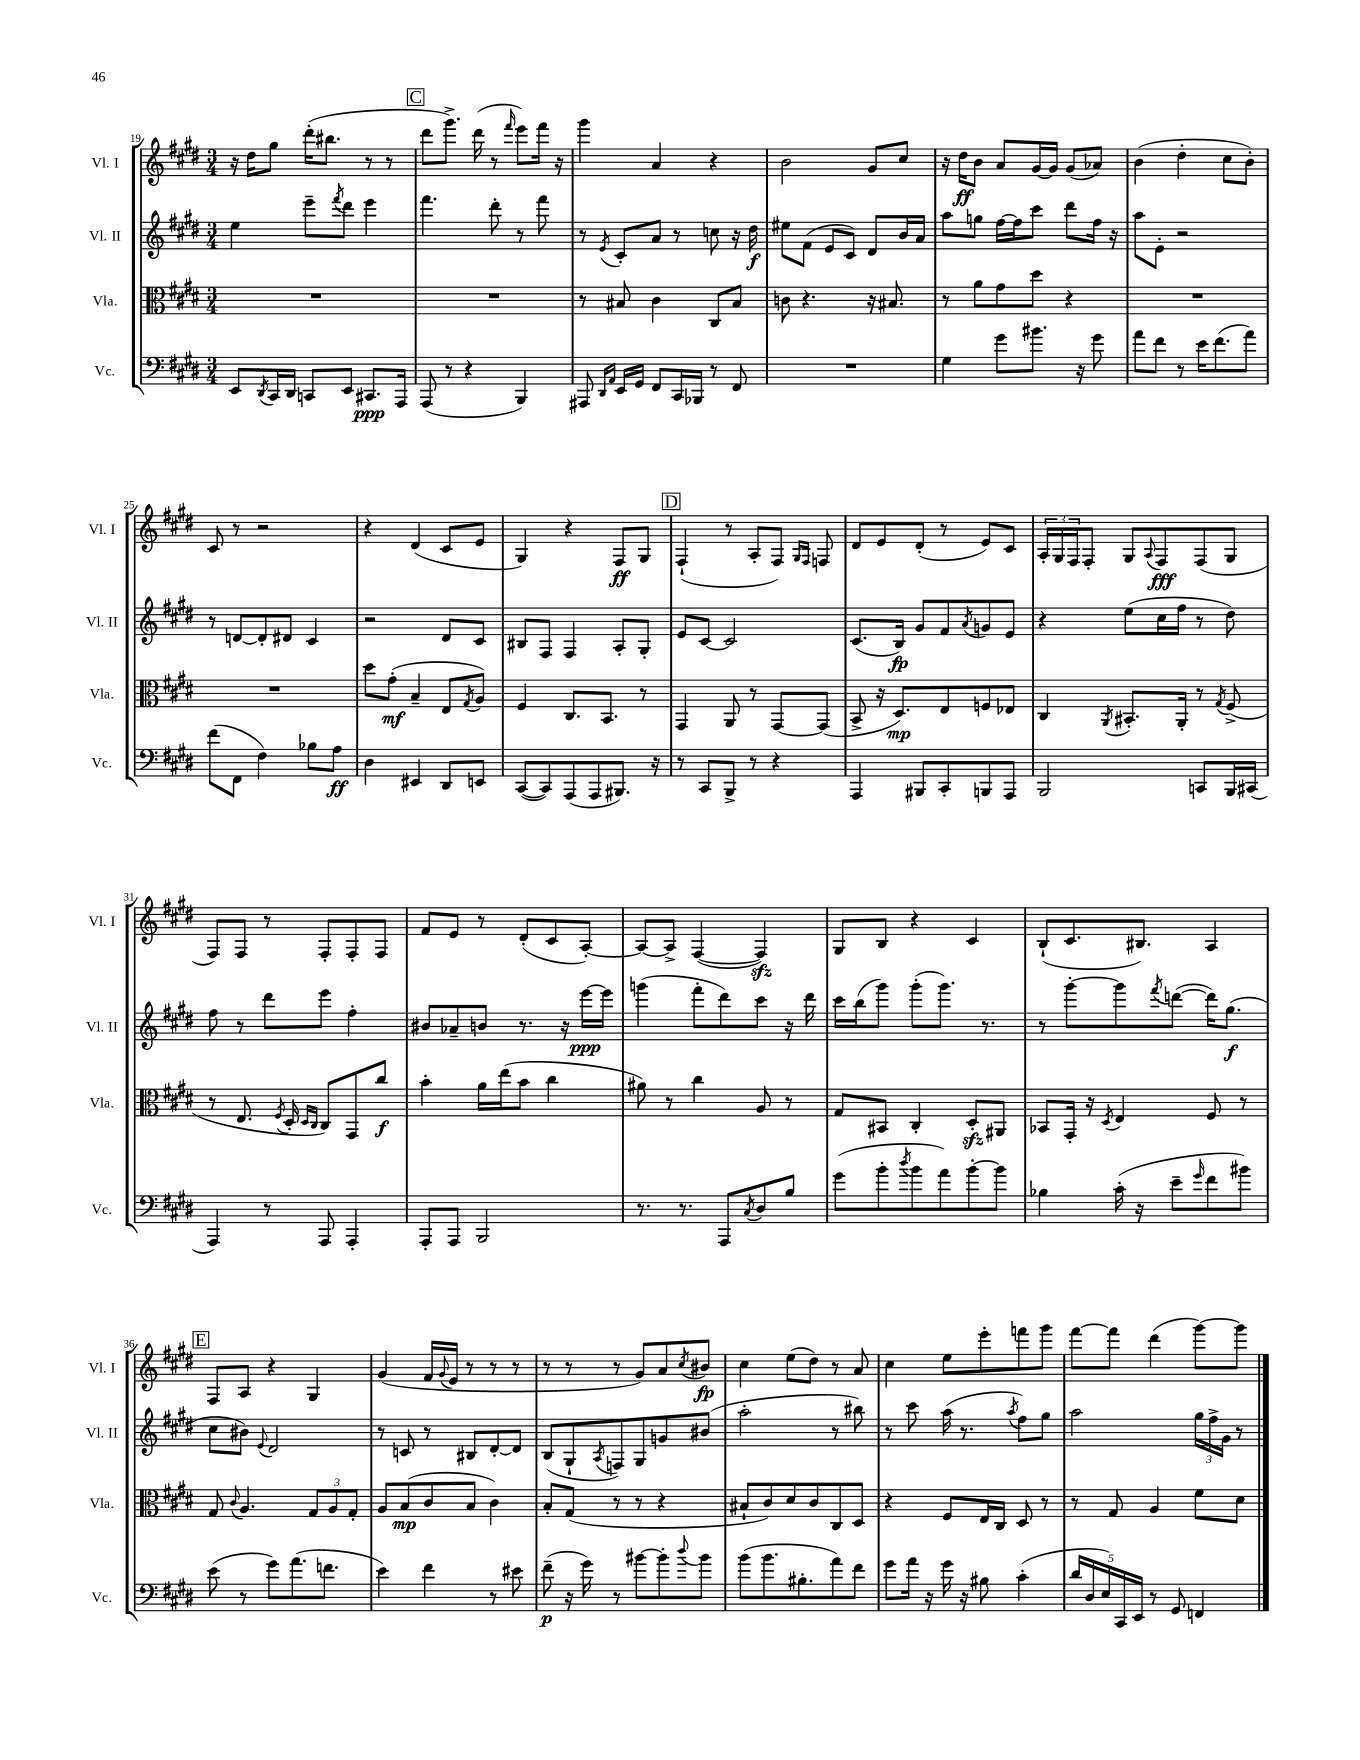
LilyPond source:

<<
\new StaffGroup <<
\new Staff = "s0" \with { instrumentName = "Vl. I" shortInstrumentName = "Vl. I" } {
    \clef treble \key e \major \numericTimeSignature \time 3/4
    r16 dis''16 gis''8 dis'''16-.( bis''8. r8 r8 |
    \mark \markup { \box "C" } dis'''8 gis'''8.->) dis'''16( r8 \grace { fis'''16 } e'''8) fis'''16 r16 |
    gis'''4 a'4 r4 |
    b'2 gis'8 cis''8 |
    r16 dis''16\ff b'8 a'8 gis'16~ gis'16 gis'8( aes'8) |
    b'4( dis''4-. cis''8 b'8-.) |
    cis'8 r8 r2 |
    r4 dis'4( cis'8 e'8 |
    gis4) r4 fis8\ff gis8 |
    \mark \markup { \box "D" } fis4-!( r8 a8-. fis8) \grace { gis16 fis16 } f8 |
    dis'8 e'8 dis'8-.( r8 e'8) cis'8 |
    \tuplet 3/2 { a16-. gis16 fis16 } fis8-. gis8 \appoggiatura { a8 } fis8\fff fis8( gis8 |
    fis8) fis8 r8 fis8-. fis8-. fis8 |
    fis'8 e'8 r8 dis'8-.( cis'8 a8~-.) |
    a8~ a8-> fis4~( fis4\sfz) |
    gis8 b8 r4 cis'4 |
    b8-!( cis'8. bis8.) a4 |
    \mark \markup { \box "E" } fis8 a8 r4 gis4 |
    gis'4( fis'16 \appoggiatura { gis'8 } e'16 r8 r8 r8 |
    r8 r8 r8 gis'8) a'8 \acciaccatura { cis''8 } bis'8\fp |
    cis''4 e''8( dis''8) r8 a'8 |
    cis''4 e''8 e'''8-. f'''8 gis'''8 |
    fis'''8~ fis'''8 dis'''4( gis'''8~) gis'''8 \bar "|." |
}
\new Staff = "s1" \with { instrumentName = "Vl. II" shortInstrumentName = "Vl. II" } {
    \clef treble \key e \major \numericTimeSignature \time 3/4
    e''4 e'''8-- \acciaccatura { fis'''8 } dis'''8 e'''4 |
    \mark \markup { \box "C" } fis'''4. dis'''8-. r8 fis'''8 |
    r8 \acciaccatura { e'8 } cis'8-. a'8 r8 c''8 r16 dis''16\f |
    eis''8 fis'8( e'8 cis'8) dis'8 b'16 a'16 |
    a''8 g''8 fis''16~ fis''16 cis'''8 dis'''8 fis''16 r16 |
    a''8 e'8-. r2 |
    r8 d'8~ d'8-. dis'8 cis'4 |
    r2 dis'8 cis'8 |
    bis8 fis8 fis4 a8-. gis8-. |
    \mark \markup { \box "D" } e'8 cis'8~ cis'2 |
    cis'8.( b16\fp) gis'8 fis'8 \acciaccatura { a'8 } g'8 e'8 |
    r4 e''8( cis''16 fis''16 r8 dis''8) |
    fis''8 r8 dis'''8 e'''8 fis''4-. |
    bis'8 aes'8-- b'8 r8. r16 e'''16~\ppp e'''16 |
    g'''4( fis'''8-. dis'''8) cis'''8 r16 dis'''16 |
    cis'''16 b''16( gis'''8) gis'''8-.( gis'''8.) r8. |
    r8 gis'''8~-. gis'''8 \acciaccatura { fis'''8 } d'''8~( d'''16) gis''8.\f( |
    \mark \markup { \box "E" } cis''8 bis'8) \appoggiatura { e'8 } dis'2 |
    r8 c'8 r8 bis8 dis'8~-. dis'8 |
    b8( gis8-! \acciaccatura { a8 } f8) gis8 g'8 bis'8( |
    a''2-. r8 bis''8) |
    r8 cis'''8 a''16( r8. \acciaccatura { a''8 } fis''8) gis''8 |
    a''2 \tuplet 3/2 { gis''16 fis''16-> gis'16 } r8 \bar "|." |
}
\new Staff = "s2" \with { instrumentName = "Vla." shortInstrumentName = "Vla." } {
    \clef alto \key e \major \numericTimeSignature \time 3/4
    R2. |
    \mark \markup { \box "C" } R2. |
    r8 bis8 cis'4 cis8 bis8 |
    c'8 r4. r16 bis8. |
    r8 a'8 gis'8 dis''8 r4 |
    R2. |
    R2. |
    dis''8 gis'8-.\mf( b4-- e8 \acciaccatura { gis8 } a8) |
    fis4 cis8. b,8. r8 |
    \mark \markup { \box "D" } gis,4 a,8 r8 gis,8~ gis,8( |
    b,8-> r16 dis8.\mp) e8 f8 ees8 |
    cis4 \acciaccatura { a,8 } bis,8.-. a,16-. r8 \acciaccatura { gis8 } fis8->( |
    r8 e8. \acciaccatura { fis8 } dis16-. \grace { dis16 cis16 } cis8) gis,8 cis''8\f |
    b'4-. a'16 e''16( b'8 cis''4 |
    ais'8) r8 cis''4 a8 r8 |
    gis8 bis,8 cis4-. dis8-.\sfz ais,8 |
    bes,8 gis,16-. r16 \acciaccatura { dis8 } e4 fis8 r8 |
    \mark \markup { \box "E" } gis8 \appoggiatura { cis'8 } a4. \tuplet 3/2 { gis8 a8 gis8-. } |
    a8 b8\mp( cis'8 b8 cis'4) |
    b8-. gis8( r8 r8 r4 |
    bis8-! cis'8) dis'8 cis'8 cis8 dis8 |
    r4 fis8 e16 cis16 dis8 r8 |
    r8 gis8 a4 fis'8 dis'8 \bar "|." |
}
\new Staff = "s3" \with { instrumentName = "Vc." shortInstrumentName = "Vc." } {
    \clef bass \key e \major \numericTimeSignature \time 3/4
    e,8 \acciaccatura { dis,8 } cis,16 dis,16 c,8 e,8 cis,8.\ppp a,,16 |
    \mark \markup { \box "C" } a,,8( r8 r4 b,,4) |
    ais,,8 \grace { dis,16 a,16 } e,16 gis,16 fis,8 cis,16 bes,,16 r8 fis,8 |
    R2. |
    gis4 gis'8 bis'8. r16 gis'8 |
    a'8 fis'8 r8 e'16 fis'8.( a'8) |
    fis'8( fis,8 fis4) bes8 a8\ff |
    dis4 eis,4 dis,8 e,8 |
    cis,8~( cis,8) a,,8( a,,8 bis,,8.) r16 |
    \mark \markup { \box "D" } r8 cis,8 b,,8-> r8 r4 |
    a,,4 bis,,8 cis,8-. b,,8 a,,8 |
    b,,2 c,8 b,,16 cis,16( |
    a,,4) r8 a,,8 a,,4-. |
    a,,8-. a,,8 b,,2 |
    r8. r8. a,,8 \acciaccatura { cis8 } dis8 b8 |
    gis'8( b'8-. \acciaccatura { dis''8 } b'8 a'8) b'8~-. b'8 |
    bes4 cis'16-.( r16 e'8-- \grace { gis'16 } fis'8 bis'8) |
    \mark \markup { \box "E" } e'8( r8 gis'8) a'8.( f'8. |
    e'4) fis'4 r8 eis'8 |
    fis'8--\p( r16 gis'16) r8 bis'8~ bis'8-. \appoggiatura { dis''8 } bis'8 |
    b'8( b'8. bis8.-. a'8) fis'8 |
    gis'8 a'16 r16 gis'16 r16 bis8 cis'4-.( |
    \tuplet 5/4 { dis'16 dis16 e16) cis,16 e,16 } r8 gis,8 f,4 \bar "|." |
}
>>
>>
\layout { \context { \Score currentBarNumber = #19 } }
